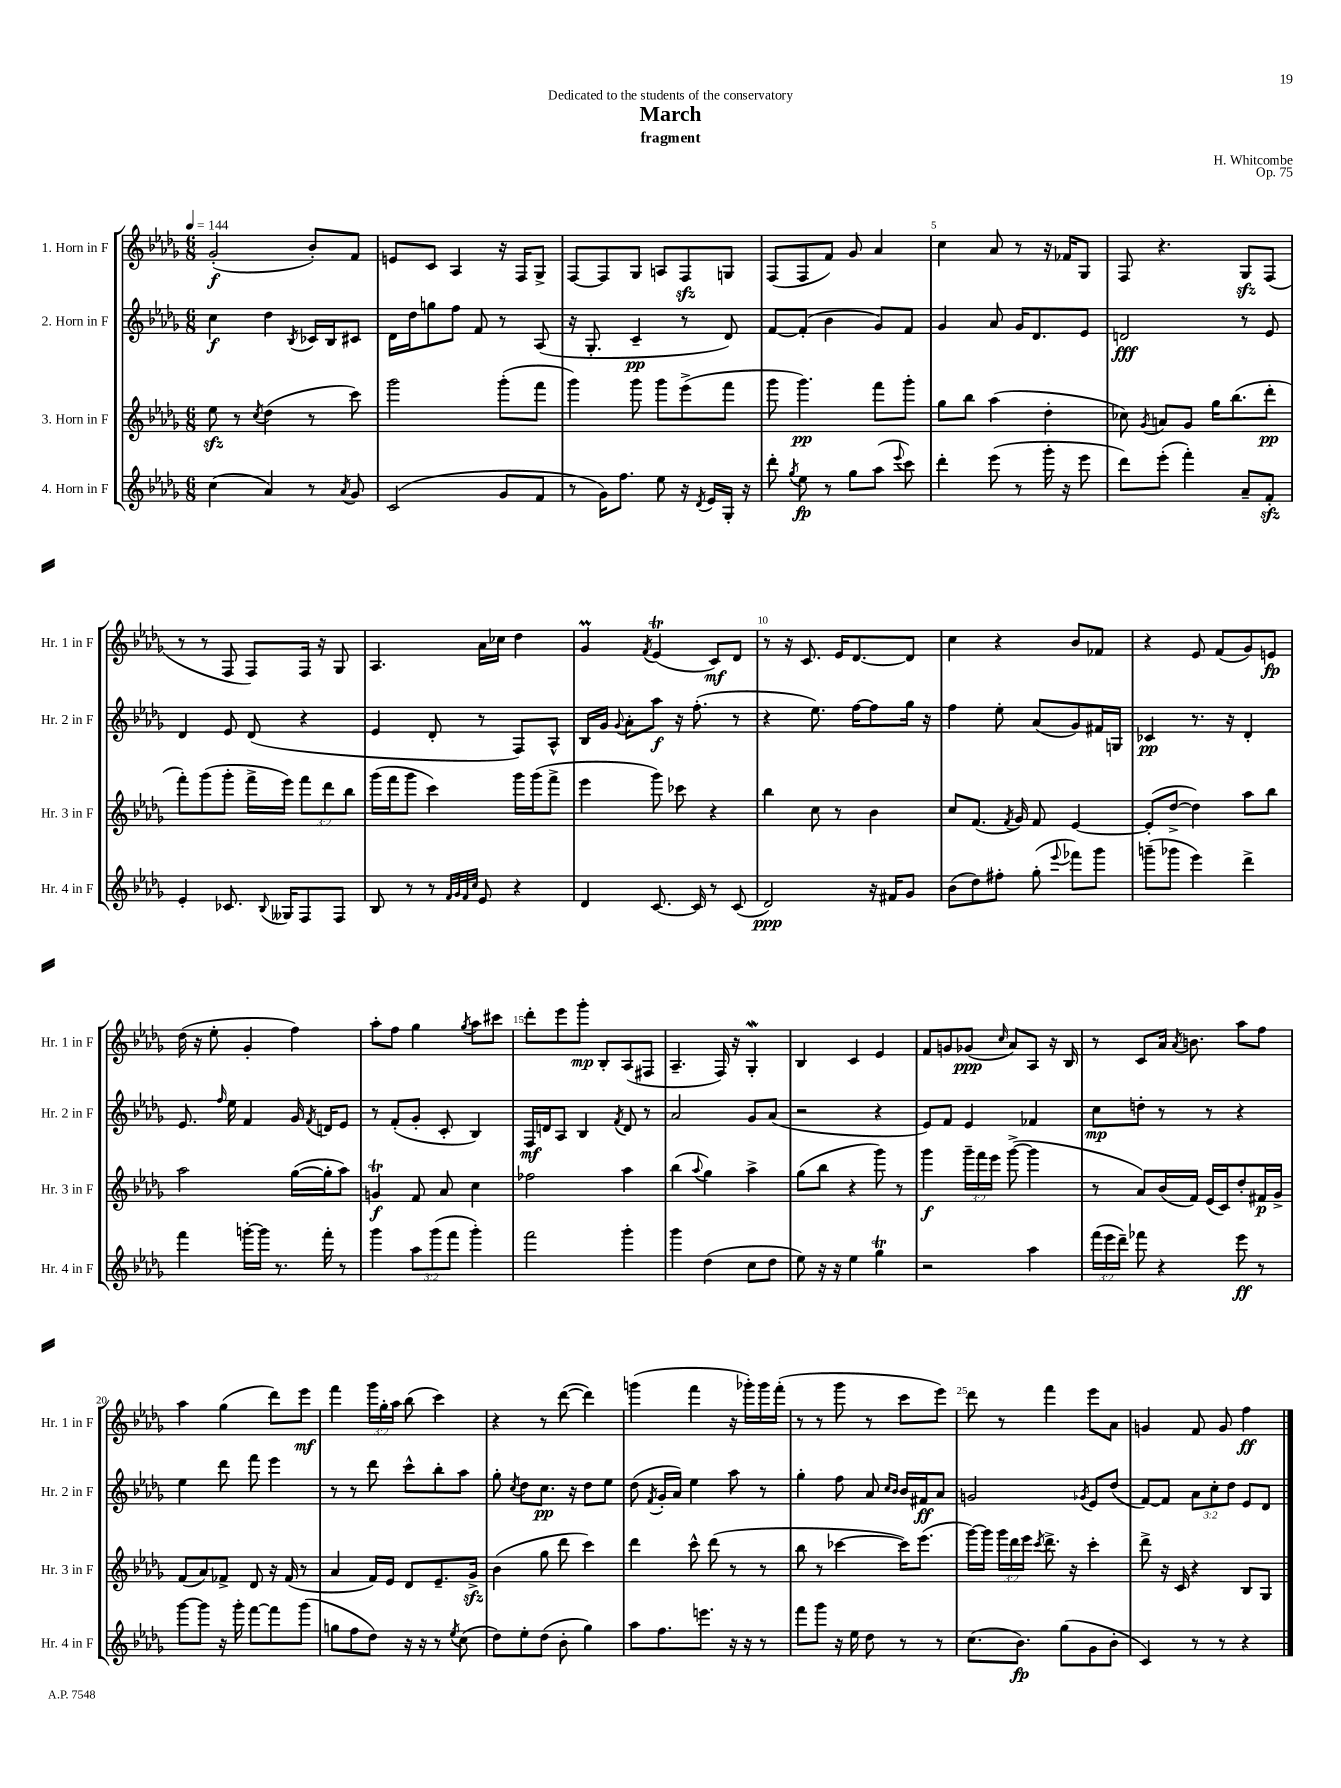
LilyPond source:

\header { title = "March" composer = "H. Whitcombe" subtitle = "fragment" dedication = "Dedicated to the students of the conservatory" opus = "Op. 75" }
<<
\new StaffGroup <<
\new Staff = "s0" \with { instrumentName = "1. Horn in F" shortInstrumentName = "Hr. 1 in F" } {
    \clef treble \key des \major \numericTimeSignature \time 6/8 \override Staff.TupletNumber.text = #tuplet-number::calc-fraction-text \tempo 4 = 144
    \autoBeamOff ges'2-.\f( bes'8[-.) f'8] |
    e'8[ c'8] aes4 r16 f16[ ges8]-> |
    f8[~ f8 ges8] a8[ f8\sfz g8] |
    f8[( f8 f'8]) ges'8 aes'4 |
    c''4 aes'8 r8 r16 fes'16[ ges8] |
    f8 r4. ges8[\sfz f8]( |
    r8 r8 f8 f8[) f16] r16 ges8 |
    aes4. aes'16[ ces''16] des''4 |
    ges'4\prall \acciaccatura { f'8 } ees'4\trill( c'8[\mf) des'8] |
    r8 r16 c'8. ees'16[ des'8.~ des'8] |
    c''4 r4 bes'8[ fes'8] |
    r4 ees'8 f'8[( ges'8) e'8]\fp |
    des''16( r16 ees''8-. ges'4-. f''4) |
    aes''8[-. f''8] ges''4 \acciaccatura { ges''8 } aes''8[ cis'''8] |
    des'''8[-. ees'''8 ges'''8]-.\mp bes8[-. aes8( fis8] |
    aes4.-- f16) r16 ges4-.\mordent |
    bes4 c'4 ees'4 |
    f'8[ g'8 ges'8]\ppp( \grace { c''16 } aes'8[) aes8] r16 bes16 |
    r8 c'8[ aes'16] \acciaccatura { aes'8 } b'8. aes''8[ f''8] |
    aes''4 ges''4( des'''8[) ees'''8]\mf |
    f'''4 \tuplet 3/2 { ges'''16[ ges''16-. aes''16] } bes''8( c'''4) |
    r4 r8 des'''8~( des'''4) |
    g'''4( f'''4 r16 ges'''16[-.) ges'''16 f'''16]-.( |
    r8 r8 ges'''8 r8 c'''8[ ees'''8]) |
    des'''8 r8 f'''4 ees'''8[ aes'8] |
    g'4 f'8 g'8 f''4\ff \bar "|." |
}
\new Staff = "s1" \with { instrumentName = "2. Horn in F" shortInstrumentName = "Hr. 2 in F" } {
    \clef treble \key des \major \numericTimeSignature \time 6/8 \override Staff.TupletNumber.text = #tuplet-number::calc-fraction-text
    \autoBeamOff c''4\f des''4 \acciaccatura { bes8 } ces'16[ bes16 cis'8] |
    des'16[ des''16 g''8 f''8] f'8 r8 aes8( |
    r16 ges8.-. c'4--\pp r8 des'8) |
    f'8[~ f'8]-.( bes'4 ges'8[) f'8] |
    ges'4 aes'8 ges'16[ des'8. ees'8] |
    d'2\fff r8 ees'8 |
    des'4 ees'8 des'8( r4 |
    ees'4 des'8-. r8 f8[) aes8]-^ |
    bes16[ ges'16] \appoggiatura { ges'8 } aes'8[-. aes''8]\f r16 f''8.-.( r8 |
    r4 ees''8.) f''16[~ f''8 ges''16] r16 |
    f''4 ees''8-. aes'8[( ges'8) fis'16 g16] |
    ces'4\pp r8. r16 des'4-. |
    ees'8. \grace { f''16 } ees''16 f'4 ges'16 \acciaccatura { f'8 } d'16[ ees'8] |
    r8 f'8[-.( ges'8]-. c'8-. bes4) |
    f16[\mf d'16 aes8] bes4 \acciaccatura { f'8 } d'8 r8 |
    aes'2 ges'8[ aes'8]( |
    r2 r4 |
    ees'8[) f'8] ees'4 fes'4 |
    c''8[\mp d''8]-. r8 r8 r4 |
    ees''4 des'''8 f'''8 ees'''4 |
    r8 r8 des'''8 c'''8[-^ bes''8-. aes''8] |
    ges''8-. \acciaccatura { c''8 } des''8[ c''8.]\pp r16 des''8[ ees''8] |
    des''8( \acciaccatura { f'8 } ges'16[-. aes'16]) ees''4 aes''8 r8 |
    ges''4-. f''8 aes'8 \grace { c''16[ bes'16] } bes'16[ fis'16\ff aes'8] |
    g'2 \acciaccatura { ges'8 } ees'8[ des''8]( |
    f'8[~) f'8] \tuplet 3/2 { aes'8[ c''8-. des''8] } ees'8[ des'8] \bar "|." |
}
\new Staff = "s2" \with { instrumentName = "3. Horn in F" shortInstrumentName = "Hr. 3 in F" } {
    \clef treble \key des \major \numericTimeSignature \time 6/8 \override Staff.TupletNumber.text = #tuplet-number::calc-fraction-text
    \autoBeamOff ees''8\sfz r8 \acciaccatura { c''8 } des''4( r8 c'''8) |
    ges'''2 ges'''8[-.( f'''8] |
    ges'''4) ges'''8 ges'''8[ ees'''8->( f'''8] |
    ges'''8 ges'''4.\pp) f'''8[ ges'''8]-. |
    ges''8[ bes''8] aes''4( des''4-. |
    ces''8) \acciaccatura { ges'8 } a'8[ ges'8] ges''16[ bes''8.( des'''8]-.\pp |
    f'''8[-.) ges'''8( ges'''8]-. f'''16[-> ees'''16]) \tuplet 3/2 { f'''8[ des'''8 bes''8] } |
    ges'''16[( f'''16 ges'''8] c'''4) ges'''16[ ges'''16( f'''8]-> |
    ees'''4 ges'''8) ces'''8 r4 |
    bes''4 c''8 r8 bes'4 |
    c''8[ f'8.]( \acciaccatura { f'8 } ges'16) f'8 ees'4~ |
    ees'8[-.( des''8]~-> des''4) aes''8[ bes''8] |
    aes''2 ges''16[~( ges''16-. aes''8]) |
    g'4\trill\f f'8 aes'8 c''4 |
    fes''2 aes''4 |
    bes''4( \appoggiatura { aes''8 } ges''4) aes''4-> |
    ges''8[( bes''8] r4 ges'''8) r8 |
    ges'''4\f \tuplet 3/2 { ges'''16[-- f'''16 ees'''16] } ges'''8~->( ges'''4 |
    r8 aes'8[) bes'16( f'16]) ees'16[( c'16) des''8-. fis'16\p ges'16]-> |
    f'8[( aes'8) fes'8]-> des'8 r16 fes'16( r8 |
    aes'4 f'16[) ees'16] des'8[ ees'8.-- ges'16]->\sfz |
    bes'4( ges''8 des'''8 c'''4) |
    des'''4 c'''8-^ des'''8( r8 r8 |
    bes''8 r8 ces'''4~ ces'''16[) ees'''8.]( |
    ges'''16[~) ges'''16] \tuplet 3/2 { ges'''16[ des'''16 ees'''16] } \acciaccatura { c'''8 } des'''8.-> r16 c'''4-. |
    des'''8-> r16 c'16 r4 bes8[ ges8] \bar "|." |
}
\new Staff = "s3" \with { instrumentName = "4. Horn in F" shortInstrumentName = "Hr. 4 in F" } {
    \clef treble \key des \major \numericTimeSignature \time 6/8 \override Staff.TupletNumber.text = #tuplet-number::calc-fraction-text
    \autoBeamOff c''4( aes'4) r8 \acciaccatura { aes'8 } ges'8 |
    c'2( ges'8[ f'8] |
    r8 ges'16[) f''8.] ees''8 r16 \acciaccatura { des'8 } ees'16[ ges16]-. r16 |
    des'''8-. \acciaccatura { ges''8 } ees''8\fp r8 ges''8[ aes''8]( \appoggiatura { ees'''8 } c'''8) |
    des'''4-. ees'''8( r8 ges'''16-. r16 ees'''8 |
    des'''8[) ees'''8]-.( f'''4-.) aes'8[-- f'8]-.\sfz |
    ees'4-. ces'8. \appoggiatura { bes8 } geses16[ f8 f8] |
    bes8 r8 r8 \grace { f'32[ ges'32 f'32 c''32] } ees'8 r4 |
    des'4 c'8.~ c'16 r8 c'8( |
    des'2\ppp) r16 fis'16[ ges'8] |
    bes'8[( des''8) fis''8]-. ges''8-.( \appoggiatura { ees'''8 } fes'''8[) ges'''8] |
    g'''8[--( ges'''8] ees'''4) des'''4-> |
    f'''4 g'''16[~-. g'''16] r8. f'''16-. r8 |
    ges'''4 \tuplet 3/2 { aes''8[ ges'''8( f'''8] } ges'''4-.) |
    f'''2 ges'''4-. |
    ges'''4 des''4( c''8[ des''8] |
    ees''8) r16 r16 ees''4 ges''4\trill |
    r2 aes''4 |
    \tuplet 3/2 { f'''16[( ees'''16 des'''16]--) } fes'''8 r4 ees'''8\ff r8 |
    ges'''8[~ ges'''8] r16 ges'''16-. f'''8[~ f'''8 ges'''8]( |
    g''8[ f''8 des''8]) r16 r16 r8 \acciaccatura { ees''8 } c''8( |
    des''8[) ees''8-. des''8]( bes'8-. ges''4) |
    aes''8[ f''8. e'''8.] r16 r16 r8 |
    f'''8[ ges'''8] r16 ees''16 des''8 r8 r8 |
    c''8.[( bes'8.]\fp) ges''8[( ges'8 bes'8]-. |
    c'4) r8 r8 r4 \bar "|." |
}
>>
>>
\layout { \context { \Score \override BarNumber.break-visibility = ##(#f #t #t) barNumberVisibility = #(every-nth-bar-number-visible 5) } }
